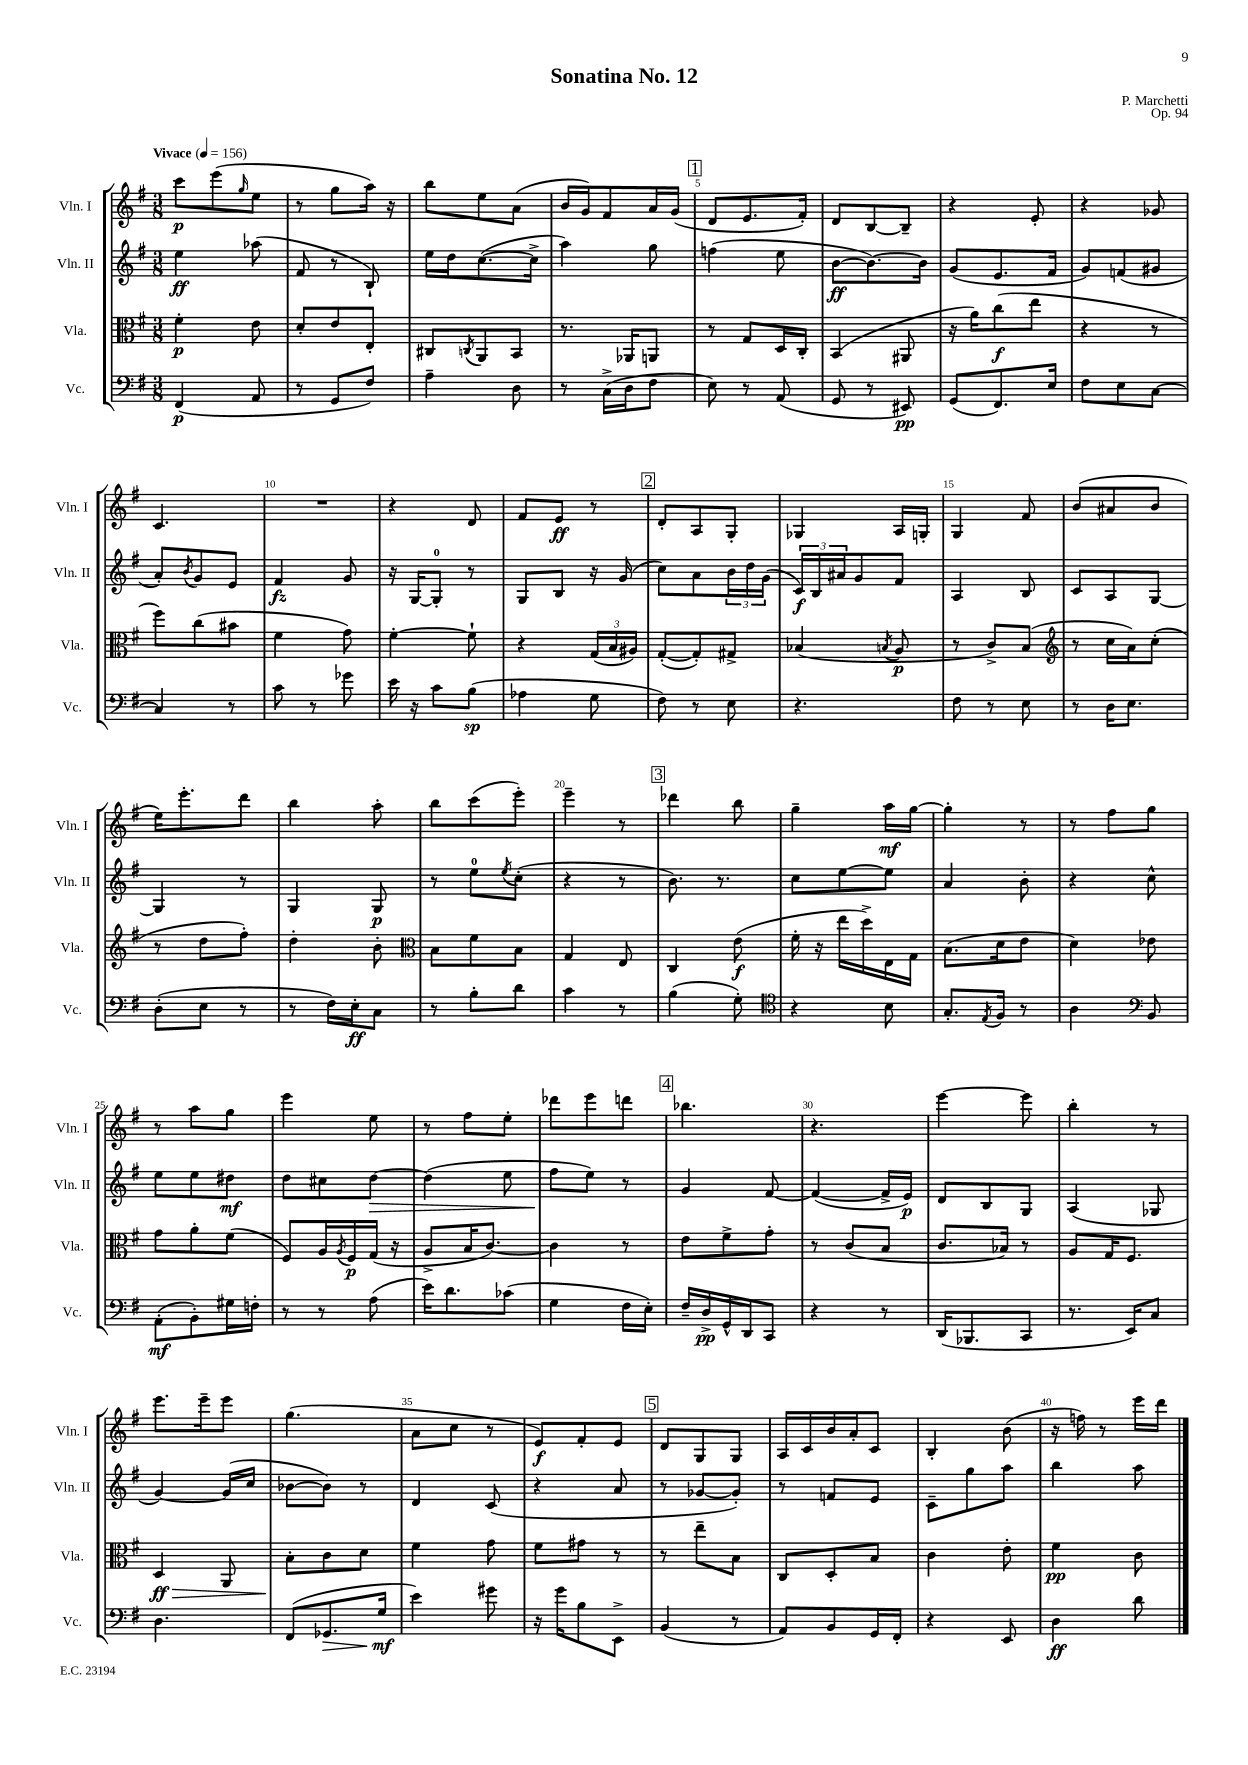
\header { title = "Sonatina No. 12" composer = "P. Marchetti" opus = "Op. 94" }
<<
\new StaffGroup <<
\new Staff = "s0" \with { instrumentName = "Vln. I" shortInstrumentName = "Vln. I" } {
    \clef treble \key g \major \numericTimeSignature \time 3/8 \tempo "Vivace" 4 = 156
    c'''8\p e'''8( \grace { g''16 } e''8 |
    r8 g''8 a''16) r16 |
    b''8 e''8 a'8( |
    b'16 g'16) fis'8 a'16 g'16( |
    \mark \markup { \box "1" } d'8 e'8. fis'16-.) |
    d'8 b8~ b8-- |
    r4 e'8-. |
    r4 ges'8 |
    c'4. |
    R4. |
    r4 d'8 |
    fis'8 e'8\ff r8 |
    \mark \markup { \box "2" } d'8-. a8 g8-. |
    ges4 a16 g16-. |
    g4 fis'8 |
    b'8( ais'8 b'8 |
    e''16) e'''8.-. d'''8 |
    b''4 a''8-. |
    b''8 c'''8( e'''8-.) |
    e'''4-- r8 |
    \mark \markup { \box "3" } des'''4 b''8 |
    g''4-- a''16\mf g''16~ |
    g''4-. r8 |
    r8 fis''8 g''8 |
    r8 a''8 g''8 |
    e'''4 e''8 |
    r8 fis''8 e''8-. |
    des'''8 e'''8 d'''8 |
    \mark \markup { \box "4" } bes''4. |
    r4. |
    e'''4~ e'''8 |
    b''4-. r8 |
    e'''8. e'''16-- e'''8 |
    g''4.( |
    a'8 c''8 r8 |
    e'8\f) fis'8-. e'8 |
    \mark \markup { \box "5" } d'8 g8 g8 |
    a16 c'16 b'16 a'16-. c'8 |
    b4-. b'8( |
    r16 f''16) r8 e'''16 d'''16 \bar "|." |
}
\new Staff = "s1" \with { instrumentName = "Vln. II" shortInstrumentName = "Vln. II" } {
    \clef treble \key g \major \numericTimeSignature \time 3/8
    e''4\ff aes''8( |
    fis'8 r8 b8-!) |
    e''16 d''16 c''8.~( c''16-> |
    a''4) g''8 |
    \mark \markup { \box "1" } f''4( e''8 |
    b'8~\ff b'8.~) b'16 |
    g'8( e'8. fis'16 |
    g'8) f'8( gis'8 |
    a'8-.) \acciaccatura { b'8 } g'8 e'8 |
    fis'4\fz g'8 |
    r16 g16~ g8-0-. r8 |
    g8 b8 r16 g'16( |
    \mark \markup { \box "2" } c''8) a'8 \tuplet 3/2 { b'16 d''16 g'16( } |
    \tuplet 3/2 { c'16\f) b16 ais'16 } g'8 fis'8 |
    a4 b8 |
    c'8 a8 g8~ |
    g4 r8 |
    g4 g8\p |
    r8 e''8-0 \acciaccatura { e''8 } c''8-.( |
    r4 r8 |
    \mark \markup { \box "3" } b'8.) r8. |
    c''8 e''8~ e''8 |
    a'4 b'8-. |
    r4 c''8-^ |
    e''8 e''8 dis''8\mf |
    d''8 cis''8 d''8~\> |
    d''4( e''8 |
    fis''8\! e''8) r8 |
    \mark \markup { \box "4" } g'4 fis'8~ |
    fis'4~( fis'16-> e'16\p) |
    d'8 b8 g8 |
    a4( ges8 |
    g'4~) g'16( c''16 |
    bes'8~ bes'8) r8 |
    d'4 c'8( |
    r4 a'8 |
    \mark \markup { \box "5" } r8 ges'8~ ges'8-.) |
    r8 f'8 e'8 |
    c'8-- g''8 a''8 |
    b''4 a''8 \bar "|." |
}
\new Staff = "s2" \with { instrumentName = "Vla." shortInstrumentName = "Vla." } {
    \clef alto \key g \major \numericTimeSignature \time 3/8
    fis'4-.\p e'8 |
    d'8-. e'8 e8-. |
    cis8 \acciaccatura { c8 } a,8 b,8 |
    r8. aes,16 a,8 |
    \mark \markup { \box "1" } r8 g8 d16 c16-. |
    b,4( ais,8 |
    r16 a'16) c''8\f( e''8 |
    r4 r8 |
    fis''8) c''8( bis'8 |
    fis'4 g'8) |
    fis'4~-. fis'8-! |
    r4 \tuplet 3/2 { g16( b16 ais16) } |
    \mark \markup { \box "2" } g8~-.( g8-.) gis8-> |
    bes4( \acciaccatura { b8 } a8\p |
    r8 c'8->) b8( |
    \clef treble r8 c''16 a'16) c''8-.( |
    r8 d''8 fis''8-.) |
    d''4-. b'8-. |
    \clef alto b8 fis'8 b8 |
    g4 e8 |
    \mark \markup { \box "3" } c4 e'8\f( |
    fis'16-. r16 e''16 d''16->) e16 g16 |
    b8.( d'16 e'8 |
    d'4) ees'8 |
    g'8 a'8-. fis'8( |
    fis8) a16 \acciaccatura { a8 } fis16\p g16( r16 |
    a8-> b16 c'8.~) |
    c'4 r8 |
    \mark \markup { \box "4" } e'8 fis'8-> g'8-. |
    r8 c'8( b8 |
    c'8. bes16) r8 |
    a8 g16 fis8. |
    d4\ff\> a,8 |
    b8-.\! c'8 d'8 |
    fis'4 g'8 |
    fis'8 gis'8 r8 |
    \mark \markup { \box "5" } r8 e''8-- b8 |
    c8 d8-. b8 |
    c'4 e'8-. |
    fis'4\pp c'8 \bar "|." |
}
\new Staff = "s3" \with { instrumentName = "Vc." shortInstrumentName = "Vc." } {
    \clef bass \key g \major \numericTimeSignature \time 3/8
    fis,4\p( a,8 |
    r8 g,8 fis8) |
    a4-- d8 |
    r8 c16->( d16 fis8 |
    \mark \markup { \box "1" } e8) r8 a,8( |
    g,8 r8 eis,8\pp) |
    g,8( fis,8.) e16 |
    fis8 e8 c8~ |
    c4 r8 |
    c'8 r8 ges'8 |
    e'16 r16 c'8 b8\sp( |
    aes4 g8 |
    \mark \markup { \box "2" } fis8) r8 e8 |
    r4. |
    fis8 r8 e8 |
    r8 d16 e8. |
    d8-.( e8 r8 |
    r8 fis16) e16-.\ff c8 |
    r8 b8-. d'8 |
    c'4 r8 |
    \mark \markup { \box "3" } b4( g8-.) |
    \clef tenor r4 b8 |
    g8.-. \acciaccatura { e8 } fis16 r8 |
    a4 \clef bass b,8 |
    a,8-.\mf( b,8-.) gis16 f16-. |
    r8 r8 a8( |
    e'16) d'8. ces'8( |
    g4 fis16 e16-.) |
    \mark \markup { \box "4" } fis16-- d16->\pp g,16-^ d,16 c,8 |
    r4 r8 |
    d,16( bes,,8. c,8 |
    r8. e,16) c8 |
    d4. |
    fis,8( ges,8.\> g16\mf\! |
    e'4) gis'8 |
    r16 g'16 b8 e,8-> |
    \mark \markup { \box "5" } b,4( r8 |
    a,8) b,8 g,16 fis,16-. |
    r4 e,8 |
    d4\ff d'8 \bar "|." |
}
>>
>>
\layout { \context { \Score \override BarNumber.break-visibility = ##(#f #t #t) barNumberVisibility = #(every-nth-bar-number-visible 5) } }
